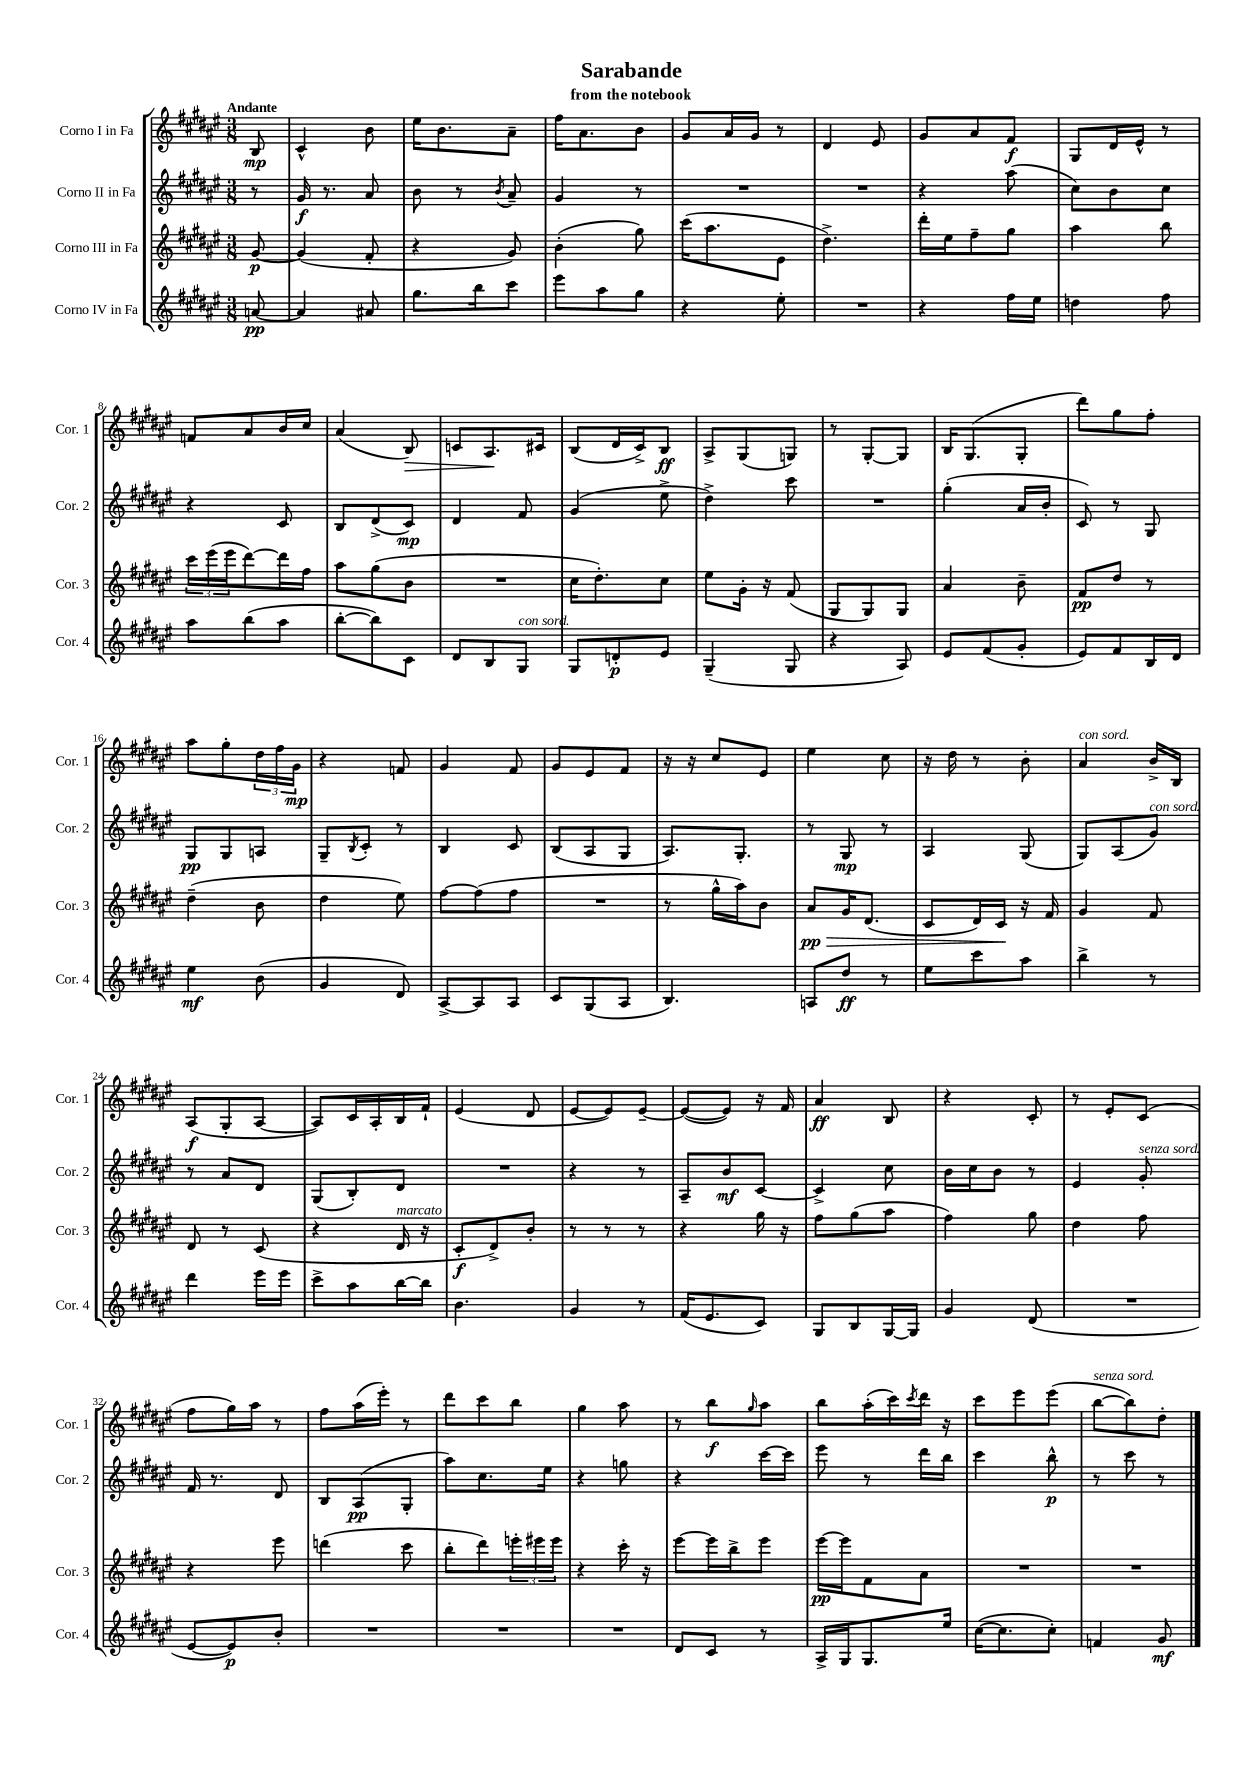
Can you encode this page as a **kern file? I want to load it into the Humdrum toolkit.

**kern	**kern	**kern	**kern
*staff4	*staff3	*staff2	*staff1
*clefG2	*clefG2	*clefG2	*clefG2
*k[f#c#g#d#a#e#]	*k[f#c#g#d#a#e#]	*k[f#c#g#d#a#e#]	*k[f#c#g#d#a#e#]
*M3/8	*M3/8	*M3/8	*M3/8
[8a	[8g#	8r	8B
=	=	=	=
4a]	(4g#]	16g#	4c#^^
.	.	8.r	.
8a#	8f#'	8a#	8b
=	=	=	=
8.gg#	4r	8b	16ee#
.	.	.	8.b
.	.	8r	.
16bb	.	.	.
.	.	8qb	.
8ccc#	8g#)	8a#~	8a#~
=	=	=	=
8eee#	(4b'	4g#	16ff#
.	.	.	8.a#
8aa#	.	.	.
8gg#	8gg#)	8r	8b
=	=	=	=
4r	(16ccc#	4.r	8g#
.	8.aa#	.	.
.	.	.	16a#
.	.	.	16g#
8ee#'	8e#	.	8r
=	=	=	=
4.r	4.dd#^)	4.r	4d#
.	.	.	8e#
=	=	=	=
4r	16ddd#'	4r	8g#
.	16ee#	.	.
.	8ff#~	.	8a#
16ff#	8gg#	(8aa#	8f#
16ee#	.	.	.
=	=	=	=
4dd	4aa#	8cc#)	8G#
.	.	8b	16d#
.	.	.	16e#^^
8ff#	8bb	8cc#	8r
=	=	=	=
8aa#	24ccc#	4r	8f
.	(24eee#	.	.
.	24eee#	.	.
(8bb	[8ddd#)	.	8a#
8aa#	16ddd#]	8c#	16b
.	16ff#	.	16cc#
=	=	=	=
[8bb'	8aa#	8B	(4a#
8bb])	(8gg#	(8d#^	.
8c#	8b	8c#)	8B)
=	=	=	=
8d#	4.r	4d#	8c
8B	.	.	8.A#
8G#	.	8f#	.
.	.	.	16c#
=	=	=	=
8G#	16cc#	(4g#	(8B
.	8.dd#')	.	.
8d'	.	.	16d#
.	.	.	16c#^)
8e#	8cc#	8ee#^	8B
=	=	=	=
(4G#~	8ee#	4dd#^)	8A#^
.	16g#'	.	(8G#
.	16r	.	.
8G#	(8f#	8ccc#	8G)
=	=	=	=
4r	8G#	4.r	8r
.	8G#)	.	[8G#'
8A#)	8G#	.	8G#]
=	=	=	=
8e#	4a#	(4gg#'	16B
.	.	.	(8.G#
(8f#	.	.	.
8g#'	8b~	16a#	8G#'
.	.	16b'	.
=	=	=	=
8e#)	8f#	8c#)	8ddd#)
8f#	8dd#	8r	8gg#
16B	8r	8G#	8ff#'
16d#	.	.	.
=	=	=	=
4ee#	(4dd#~	8G#	8aa#
.	.	8G#	8gg#'
(8b	8b	8A	24dd#
.	.	.	24ff#
.	.	.	24g#
=	=	=	=
4g#	4dd#	8G#~	4r
.	.	8qB	.
.	.	8c#'	.
8d#)	8ee#)	8r	8f
=	=	=	=
[8A#^	[8ff#	4B	4g#
8A#]	(8ff#]	.	.
8A#	8ff#	8c#	8f#
=	=	=	=
8c#	4.r	(8B	8g#
(8G#	.	8A#	8e#
8A#	.	8G#	8f#
=	=	=	=
4.B)	8r	8.A#)	16r
.	.	.	16r
.	16gg#^^	.	8cc#
.	16aa#)	8.G#'	.
.	8b	.	8e#
=	=	=	=
8A	8a#	8r	4ee#
8dd#	16g#	8G#	.
.	(8.d#	.	.
8r	.	8r	8cc#
=	=	=	=
8ee#	8c#	4A#	16r
.	.	.	16dd#
8ccc#	16d#)	.	8r
.	16c#	.	.
8aa#	16r	(8G#	8b'
.	16f#	.	.
=	=	=	=
4bb^	4g#	8G#)	4a#
.	.	(8A#	.
8r	8f#	8g#)	16b^
.	.	.	16B
=	=	=	=
4ddd#	8d#	8r	(8A#
.	8r	8a#	8G#'
16eee#	(8c#	8d#	[8A#
16eee#	.	.	.
=	=	=	=
8ccc#^	4r	(8G#	8A#])
8aa#	.	8B')	16c#
.	.	.	16A#'
[16bb	16d#	8d#	16B
16bb]	16r	.	16f#`
=	=	=	=
4.b	8c#'	4.r	(4e#
.	8d#^)	.	.
.	8b'	.	8d#
=	=	=	=
4g#	8r	4r	[8e#
.	8r	.	8e#])
8r	8r	8r	[8e#~
=	=	=	=
(16f#	4r	8A#~	(8e#_
8.e#	.	.	.
.	.	8b	8e#])
8c#)	16gg#	[8c#	16r
.	16r	.	16f#
=	=	=	=
8G#	8ff#	4c#^]	4a#
8B	(8gg#	.	.
[16G#	8aa#	8cc#	8B
16G#]	.	.	.
=	=	=	=
4g#	4ff#)	16b	4r
.	.	16cc#	.
.	.	8b	.
(8d#	8gg#	8r	8c#'
=	=	=	=
4.r	4dd#	4e#	8r
.	.	.	8e#'
.	8ff#	8g#'	(8c#
=	=	=	=
[8e#	4r	16f#	8ff#
.	.	8.r	.
8e#])	.	.	16gg#)
.	.	.	16aa#
8b'	8eee#	8d#	8r
=	=	=	=
4.r	(4ddd	8B	8ff#
.	.	(8A#	(16aa#
.	.	.	16eee#')
.	8ccc#	8G#'	8r
=	=	=	=
4.r	8bb'	8aa#)	8ddd#
.	8ddd#)	8.cc#	8ccc#
.	24eee'	.	8bb
.	24eee#	.	.
.	.	16ee#	.
.	24eee#	.	.
=	=	=	=
4.r	4r	4r	4gg#
.	16ccc#'	8gg	8aa#
.	16r	.	.
=	=	=	=
8d#	[8eee#	4r	8r
8c#	16eee#]	.	8bb
.	16bb^	.	.
.	.	.	16qqgg#
8r	8eee#	[16ccc#	8aa#
.	.	16ccc#]	.
=	=	=	=
16A#^	[16eee#	8eee#	8bb
16G#	16eee#]	.	.
8.G#	8f#	8r	(16aa#'
.	.	.	16ccc#)
.	.	.	8qccc#
.	8a#	16ddd#	16ddd#
16ee#	.	16bb	16r
=	=	=	=
([16cc#	4.r	4ccc#	8ccc#
8.cc#]	.	.	.
.	.	.	8eee#
8cc#')	.	8bb^^	(8eee#
=	=	=	=
4f	4.r	8r	[8bb
.	.	8ccc#	8bb])
8g#	.	8r	8dd#'
==	==	==	==
*-	*-	*-	*-
